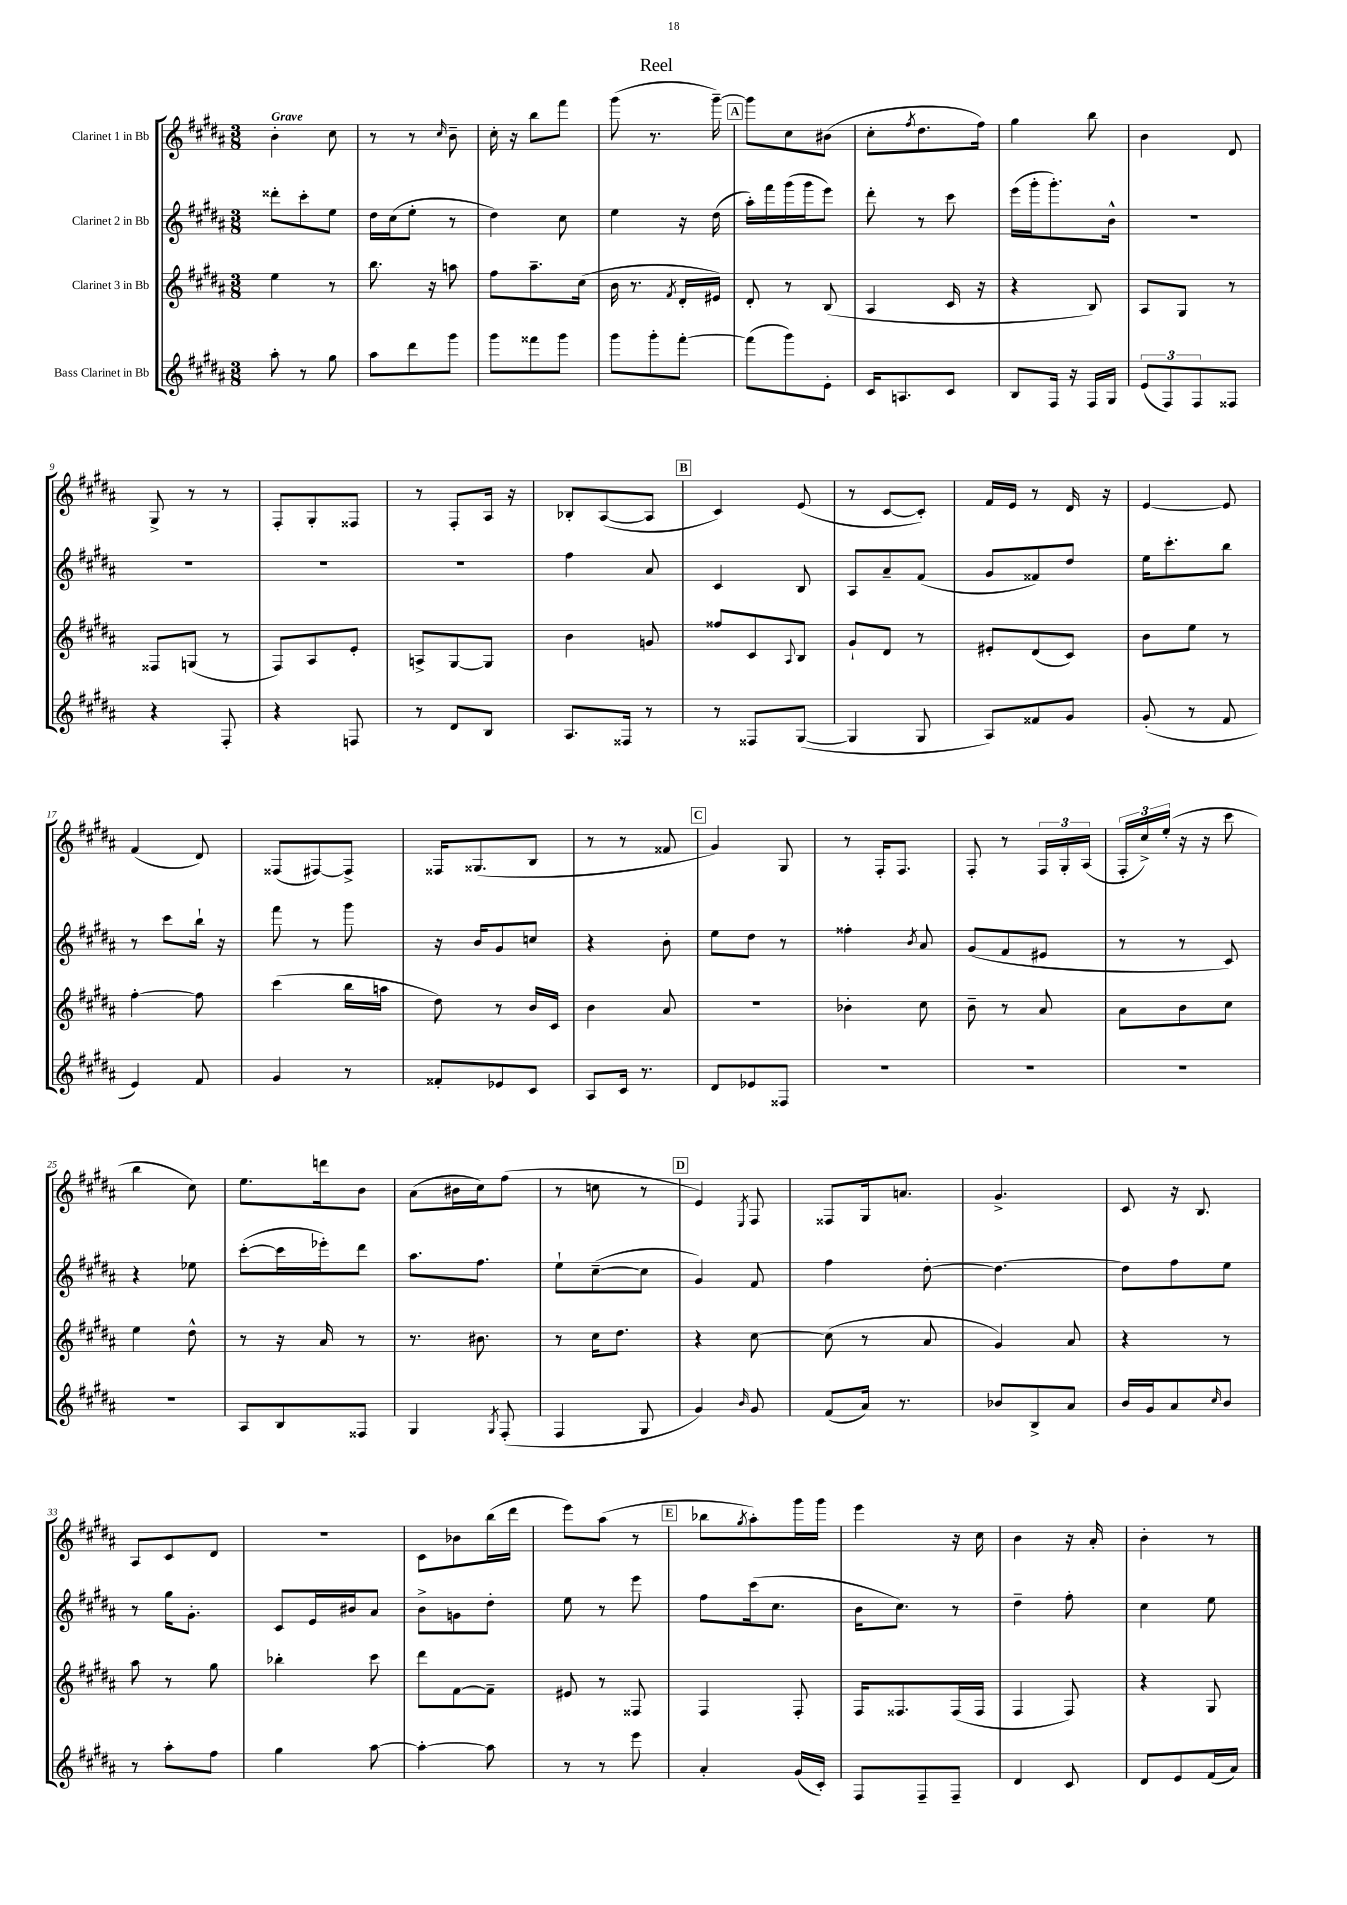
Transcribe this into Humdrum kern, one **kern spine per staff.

**kern	**kern	**kern	**kern
*staff4	*staff3	*staff2	*staff1
*clefG2	*clefG2	*clefG2	*clefG2
*k[f#c#g#d#a#]	*k[f#c#g#d#a#]	*k[f#c#g#d#a#]	*k[f#c#g#d#a#]
*M3/8	*M3/8	*M3/8	*M3/8
8aa#'	4ee	8ddd##'	4b'
8r	.	8ccc#'	.
8gg#	8r	8ee	8cc#
=	=	=	=
8aa#	8.bb	16dd#	8r
.	.	(16cc#	.
8ddd#	.	8ee'	8r
.	16r	.	.
.	.	.	16qqcc#
8ggg#	8aa	8r	8b~
=	=	=	=
8ggg#	8ff#	4dd#)	16cc#'
.	.	.	16r
8fff##	8.aa#~	.	8bb
8ggg#	.	8cc#	8fff#
.	(16cc#	.	.
=	=	=	=
8ggg#	16b	4ee	(8ggg#
.	8.r	.	.
8ggg#'	.	.	8.r
.	8qf#	.	.
[8fff#'	16d#'	16r	.
.	16e#)	(16dd#	[16ggg#~)
=	=	=	=
(8fff#]	8d#'	16aa#')	8ggg#]
.	.	16fff#	.
8ggg#)	8r	(16ggg#	8cc#
.	.	16ggg#	.
8e'	(8B	8eee)	(8b#
=	=	=	=
16c#	4A#	8ddd#'	8cc#'
8.A	.	.	.
.	.	.	8qff#
.	.	8r	8.dd#
8c#	16c#	8ccc#	.
.	16r	.	16ff#)
=	=	=	=
8B	4r	(16eee	4gg#
.	.	16ggg#'	.
16F#	.	8.ggg#')	.
16r	.	.	.
16F#	8B)	.	8bb
16G#	.	16b^^	.
=	=	=	=
(12e	8A#	4.r	4b
12F#)	.	.	.
.	8G#	.	.
12F#	.	.	.
8F##	8r	.	8d#
=	=	=	=
4r	8F##	4.r	8G#^
.	(8G	.	8r
8F#'	8r	.	8r
=	=	=	=
4r	8F#)	4.r	8F#'
.	8A#	.	8G#'
8F	8e'	.	8F##
=	=	=	=
8r	8A^	4.r	8r
8d#	[8G#	.	8F#'
8B	8G#]	.	16A#
.	.	.	16r
=	=	=	=
8.A#	4b	4ff#	8B-'
.	.	.	([8A#
16F##	.	.	.
8r	8g	8a#	8A#]
=	=	=	=
8r	8ff##	4c#	4c#)
8F##	8c#	.	.
.	8qqA#	.	.
([8G#	8B	8B	(8e
=	=	=	=
4G#]	8g#`	8A#	8r
.	8d#	8a#~	[8c#
8G#	8r	(8f#	8c#'])
=	=	=	=
8A#)	8e#'	8g#	16f#
.	.	.	16e
8f##	(8d#	8f##)	8r
8g#	8c#)	8dd#	16d#
.	.	.	16r
=	=	=	=
(8g#'	8b	16ee	[4e
.	.	8.ccc#'	.
8r	8ee	.	.
8f#	8r	8bb	8e]
=	=	=	=
4e)	[4ff#'	8r	(4f#
.	.	8ccc#	.
8f#	8ff#]	16bb`	8d#)
.	.	16r	.
=	=	=	=
4g#	(4ccc#	8fff#	(8F##
.	.	8r	[8F#)
8r	16bb	8ggg#	8F#^]
.	16aa	.	.
=	=	=	=
8f##'	8dd#)	16r	16F##
.	.	16b	(8.G##
8e-	8r	8g#	.
8c#	16b	8cc	8B
.	16c#	.	.
=	=	=	=
8A#	4b	4r	8r
16c#	.	.	8r
8.r	.	.	.
.	8a#	8b'	8f##
=	=	=	=
8d#	4.r	8ee	4g#)
8e-	.	8dd#	.
8F##	.	8r	8G#
=	=	=	=
4.r	4b-'	4ff##'	8r
.	.	.	16F#'
.	.	.	8.F#
.	.	8qb	.
.	8cc#	8a#	.
=	=	=	=
4.r	8b~	(8g#	8F#'
.	8r	8f#	8r
.	8a#	8e#	24F#
.	.	.	24G#'
.	.	.	(24A#
=	=	=	=
4.r	8a#	8r	24F#'
.	.	.	24cc#^)
.	.	.	(24ee'
.	8b	8r	16r
.	.	.	16r
.	8cc#	8c#)	8ccc#
=	=	=	=
4.r	4ee	4r	4bb
.	8dd#^^	8ee-	8cc#)
=	=	=	=
8A#	8r	([8ccc#'	8.ee
8B	16r	16ccc#]	.
.	16a#	16eee-')	16ddd
8F##	8r	8ddd#	8b
=	=	=	=
4G#	8.r	8.aa#	(8a#
.	.	.	16b#
.	8.b#	8.ff#	16cc#)
8qG#	.	.	.
(8F#'	.	.	(8ff#
=	=	=	=
4F#	8r	8ee`	8r
.	16cc#	([8cc#~	8cc
.	8.dd#	.	.
8G#	.	8cc#]	8r
=	=	=	=
4g#)	4r	4g#)	4e)
16qqb	.	.	8qE
8g#	[8cc#	8f#	8F#
=	=	=	=
(8f#	(8cc#]	4ff#	8F##
16a#)	8r	.	16G#
8.r	.	.	8.a
.	8a#	[8dd#'	.
=	=	=	=
8b-	4g#)	4.dd#_	4.g#^
8B^	.	.	.
8a#	8a#	.	.
=	=	=	=
16b	4r	8dd#]	8c#
16g#	.	.	.
8a#	.	8ff#	16r
.	.	.	8.B
16qqcc#	.	.	.
8b	8r	8ee	.
=	=	=	=
8r	8aa#	8r	8A#
8aa#'	8r	16gg#	8c#
.	.	8.g#'	.
8ff#	8gg#	.	8d#
=	=	=	=
4gg#	4bb-'	8c#	4.r
.	.	16e	.
.	.	16b#	.
[8aa#	8ccc#	8a#	.
=	=	=	=
4aa#'_	8ddd#	8b^	8c#
.	[8f#	8g	8b-
8aa#]	8f#~]	8dd#'	(16bb
.	.	.	16ddd#
=	=	=	=
8r	8e#	8ee	8eee)
8r	8r	8r	(8aa#
8eee	8F##	8eee	8r
=	=	=	=
4a#'	4F#	8ff#	8bb-
.	.	.	8qgg#
.	.	(16ccc#	8aa#')
.	.	8.cc#	.
(16g#	8F#'	.	16ggg#
16c#')	.	.	16ggg#
=	=	=	=
8F#	16F#	16b	4eee
.	8.F##	8.cc#)	.
8F#~	.	.	.
8F#~	(16F##	8r	16r
.	16F##	.	16cc#
=	=	=	=
4d#	4F#	4dd#~	4b
8c#	8F#)	8ff#'	16r
.	.	.	16a#'
=	=	=	=
8d#	4r	4cc#	4b'
8e	.	.	.
(16f#	8G#	8ee	8r
16a#)	.	.	.
==	==	==	==
*-	*-	*-	*-
